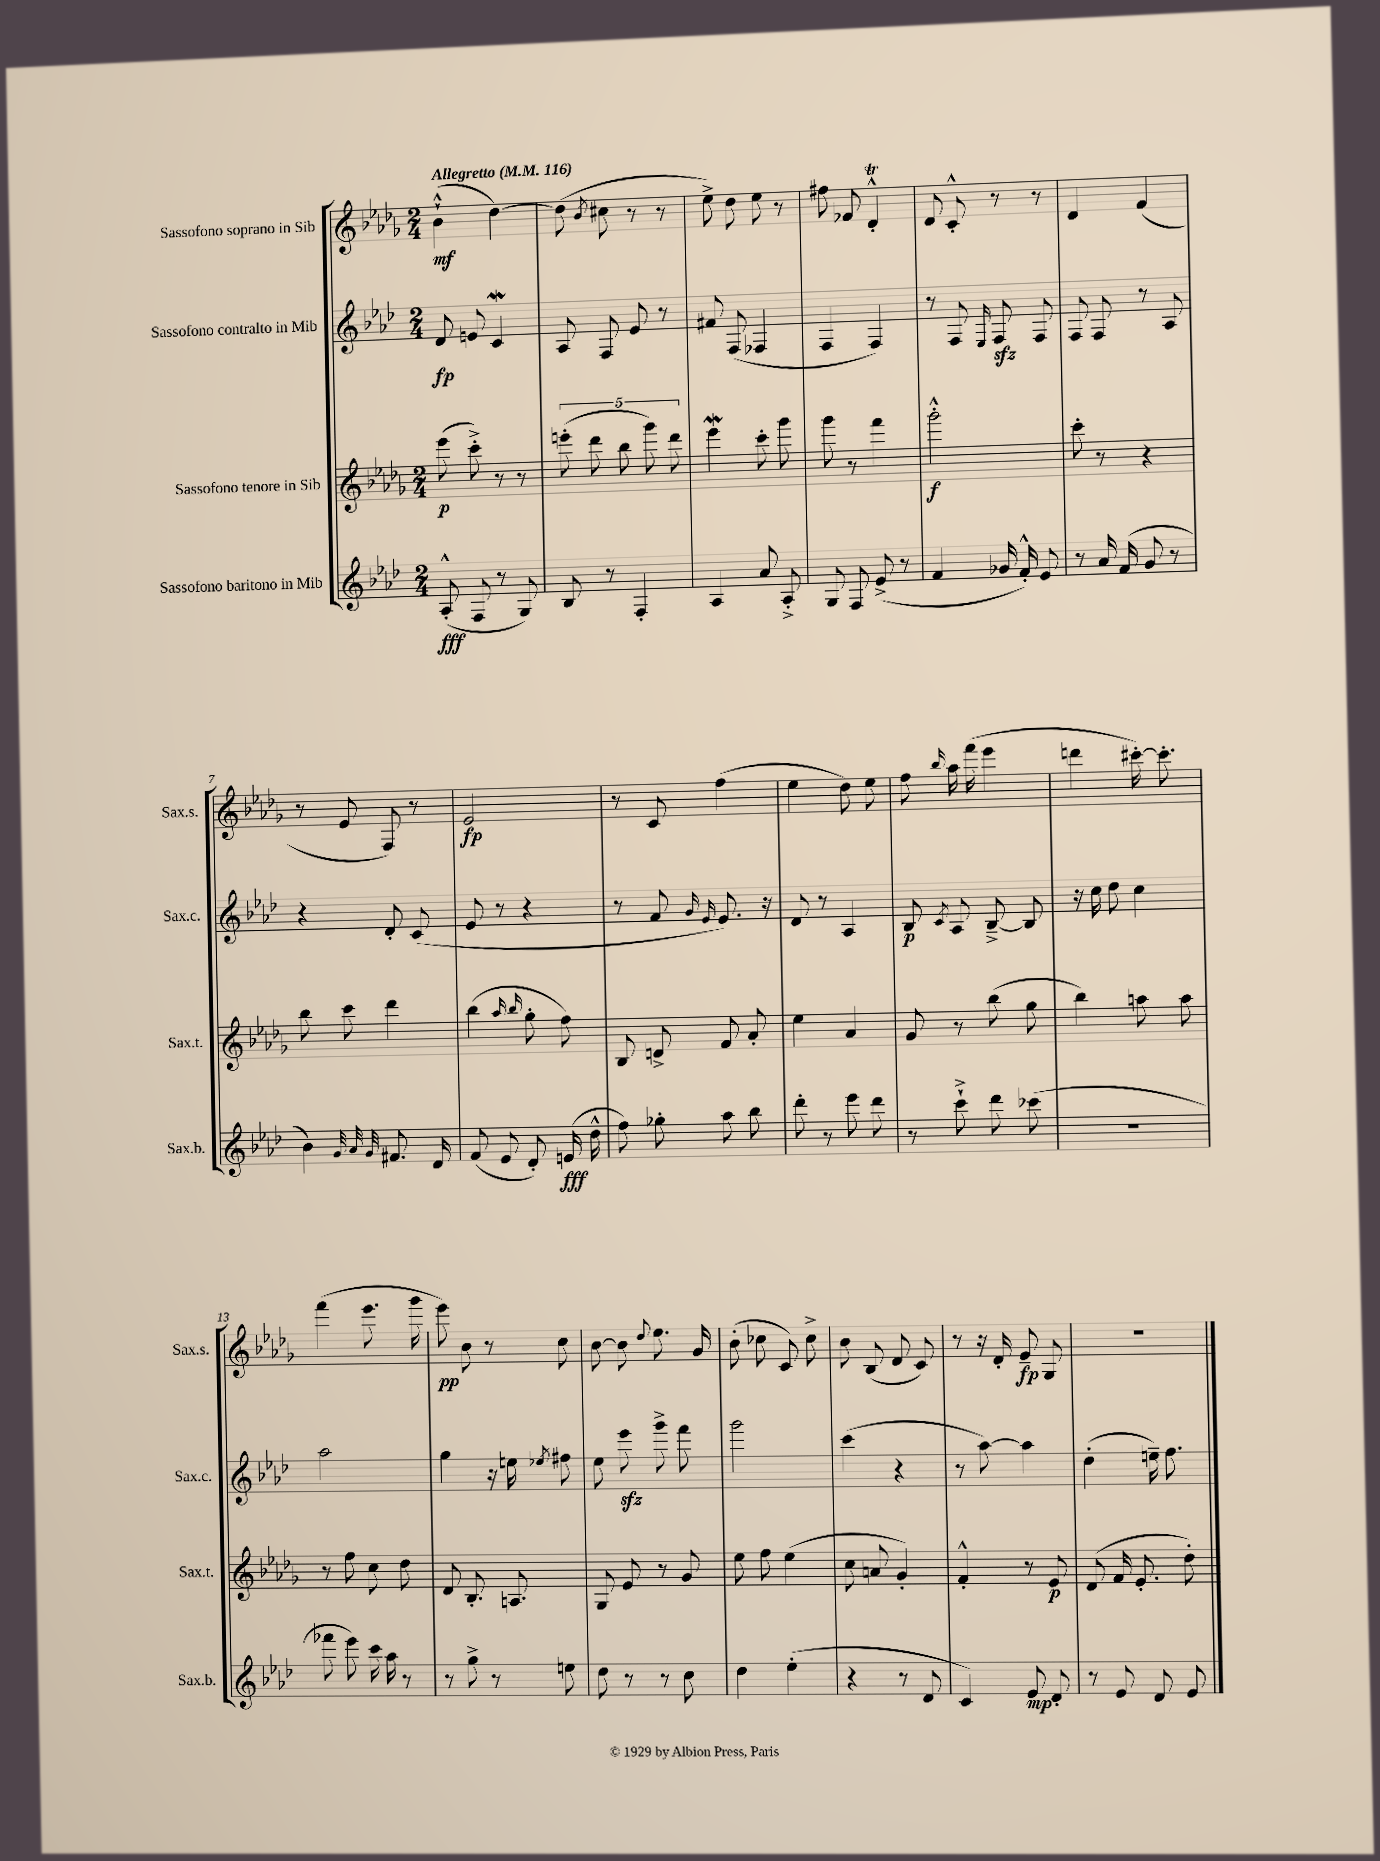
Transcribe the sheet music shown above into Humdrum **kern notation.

**kern	**dynam	**kern	**dynam	**kern	**dynam	**kern	**dynam
*part4	*part4	*part3	*part3	*part2	*part2	*part1	*part1
*staff4	*staff4	*staff3	*staff3	*staff2	*staff2	*staff1	*staff1
*I"Sassofono baritono in Mib	*	*I"Sassofono tenore in Sib	*	*I"Sassofono contralto in Mib	*	*I"Sassofono soprano in Sib	*
*I'Sax.b.	*	*I'Sax.t.	*	*I'Sax.c.	*	*I'Sax.s.	*
*clefG2	*	*clefG2	*	*clefG2	*	*clefG2	*
*k[b-e-a-d-]	*	*k[b-e-a-d-g-]	*	*k[b-e-a-d-]	*	*k[b-e-a-d-g-]	*
*M2/4	*	*M2/4	*	*M2/4	*	*M2/4	*
*MM116	*	*MM116	*	*MM116	*	*MM116	*
=1	=1	=1	=1	=1	=1	=1	=1
!	!	!	!	!	!	!LO:TX:a:B:t=Allegretto	!
(8A-'^^/	fff	(8eee-\	p	8d-/	fp	(4b-`^^\	mf
8F/	.	8ccc'^\)	.	8en/	.	.	.
8r	.	8r	.	4cW/	.	[4dd-\)	.
8G/)	.	8r	.	.	.	.	.
=2	=2	=2	=2	=2	=2	=2	=2
8B-/	.	(10eeen'\	.	8A-/	.	(8dd-\]	.
.	.	10ddd-\	.	.	.	.	.
.	.	.	.	.	.	8qb-/	.
8r	.	.	.	8F/	.	8cc#X\	.
.	.	10bb-\	.	.	.	.	.
4F'/	.	.	.	8e-/	.	8r	.
.	.	10ggg-\)	.	.	.	.	.
.	.	.	.	8r	.	8r	.
.	.	10ddd-\	.	.	.	.	.
=3	=3	=3	=3	=3	=3	=3	=3
4A-/	.	4eee-W\	.	8f#X/	.	8ee-^\)	.
.	.	.	.	(8F/	.	8dd-\	.
8a-/	.	8ccc'\	.	4F-X/	.	8ee-\	.
8A-'^/	.	8ggg-\	.	.	.	8r	.
=4	=4	=4	=4	=4	=4	=4	=4
8G/	.	8ggg-\	.	4F/	.	8ff#X\	.
8F/	.	8r	.	.	.	8f-X/	.
(8e-^/	.	4fff\	.	4F/)	.	4d-T'^^/	.
8r	.	.	.	.	.	.	.
=5	=5	=5	=5	=5	=5	=5	=5
4f/	.	2ggg-'^^\	f	8r	.	8d-/	.
.	.	.	.	8F/	.	8c'^^/	.
.	.	.	.	16qqE-/	.	.	.
16g-X/	.	.	.	8Fzz/	.	8r	.
16f'^^/)	.	.	.	.	.	.	.
8e-/	.	.	.	8F/	.	8r	.
=6	=6	=6	=6	=6	=6	=6	=6
8r	.	8ccc'\	.	8F/	.	4d-/	.
16a-/	.	8r	.	8F/	.	.	.
(16f/	.	.	.	.	.	.	.
8g/	.	4r	.	8r	.	(4f/	.
8r	.	.	.	8A-/	.	.	.
!!LO:LB:g=z
=7	=7	=7	=7	=7	=7	=7	=7
4b-\)	.	8bb-\	.	4r	.	8r	.
.	.	8ccc\	.	.	.	8e-/	.
32qqg/	.	.	.	.	.	.	.
32qqa-/	.	.	.	.	.	.	.
32qqg/	.	.	.	.	.	.	.
8.f#X/	.	4ddd-\	.	8d-'/	.	8F/)	.
.	.	.	.	(8c/	.	8r	.
16d-/	.	.	.	.	.	.	.
=8	=8	=8	=8	=8	=8	=8	=8
(8f/	.	(4bb-\	.	8e-/	.	2e-/	fp
8e-/	.	.	.	8r	.	.	.
.	.	16qqaa-/	.	.	.	.	.
.	.	16qqbb-/	.	.	.	.	.
8d-'/)	.	8gg-'\	.	4r	.	.	.
(16en/	fff	8ff\)	.	.	.	.	.
16dd-^^\	.	.	.	.	.	.	.
=9	=9	=9	=9	=9	=9	=9	=9
8ff\)	.	8B-/	.	8r	.	8r	.
8gg-X'\	.	8dn^/	.	8f/	.	8c/	.
.	.	.	.	16qqg/	.	.	.
.	.	.	.	16qqe-/	.	.	.
8aa-\	.	8f/	.	8.e-/)	.	(4ff\	.
8bb-\	.	8a-'/	.	.	.	.	.
.	.	.	.	16r	.	.	.
=10	=10	=10	=10	=10	=10	=10	=10
8ddd-'\	.	4ee-\	.	8d-/	.	4ee-\	.
8r	.	.	.	8r	.	.	.
8eee-\	.	4a-/	.	4A-/	.	8dd-\)	.
8ddd-\	.	.	.	.	.	8ee-\	.
=11	=11	=11	=11	=11	=11	=11	=11
8r	.	8g-/	.	8B-/	p	8ff\	.
.	.	.	.	8qc/	.	16qqbb-/	.
8ccc`^\	.	8r	.	8A-/	.	16aa-\	.
.	.	.	.	.	.	(16fff\	.
8ddd-\	.	(8bb-\	.	[8B-~^/	.	4eee-\	.
(8ccc-X\	.	8gg-\	.	8B-/]	.	.	.
=12	=12	=12	=12	=12	=12	=12	=12
2r	.	4bb-\)	.	16r	.	4dddn\	.
.	.	.	.	16cc\	.	.	.
.	.	.	.	8dd-\	.	.	.
.	.	8aan\	.	4cc\	.	[16ccc#X'\)	.
.	.	.	.	.	.	8.ccc#'\]	.
.	.	8aa\	.	.	.	.	.
!!LO:LB:g=z
=13	=13	=13	=13	=13	=13	=13	=13
8fff-X\	.	8r	.	2aa-\	.	(4fff\	.
8eee-\)	.	8ff\	.	.	.	.	.
16ccc\	.	8cc\	.	.	.	8.eee-\	.
16aa-\	.	.	.	.	.	.	.
8r	.	8dd-\	.	.	.	.	.
.	.	.	.	.	.	16ggg-\	.
=14	=14	=14	=14	=14	=14	=14	=14
8r	.	8d-/	.	4gg\	.	8eee-\)	pp
8gg^\	.	8.B-'/	.	.	.	8b-\	.
8r	.	.	.	16r	.	8r	.
.	.	8.An/	.	16een\	.	.	.
.	.	.	.	8qee-X/	.	.	.
8een\	.	.	.	8ff#X\	.	8cc\	.
=15	=15	=15	=15	=15	=15	=15	=15
8dd-\	.	8G-/	.	8ee-\	.	[8b-\	.
8r	.	8e-/	.	8eee-zz\	.	8b-\]	.
.	.	.	.	.	.	8qqdd-/	.
8r	.	8r	.	8ggg^\	.	8.ee-\	.
8cc\	.	8g-/	.	8fff\	.	.	.
.	.	.	.	.	.	16g-/	.
=16	=16	=16	=16	=16	=16	=16	=16
4dd-\	.	8ee-\	.	2ggg\	.	(8b-'\	.
.	.	8ff\	.	.	.	8cc-X\	.
(4ee-'\	.	(4ee-\	.	.	.	8c/)	.
.	.	.	.	.	.	8cc-^\	.
=17	=17	=17	=17	=17	=17	=17	=17
4r	.	8cc\	.	(4ccc\	.	8b-\	.
.	.	8an/	.	.	.	(8B-/	.
8r	.	4g-'/)	.	4r	.	8d-/	.
8d-/	.	.	.	.	.	8c/)	.
=18	=18	=18	=18	=18	=18	=18	=18
4c/)	.	4f'^^/	.	8r	.	8r	.
.	.	.	.	[8aa-\)	.	16r	.
.	.	.	.	.	.	16d-'/	.
8e-/	mp	8r	.	4aa-\]	.	8e-~/	fp
8d-'/	.	8e-/	p	.	.	8G-/	.
=19	=19	=19	=19	=19	=19	=19	=19
8r	.	(8d-/	.	(4dd-'\	.	2r	.
8e-/	.	16f/	.	.	.	.	.
.	.	8.e-'/	.	.	.	.	.
8d-/	.	.	.	16een~\)	.	.	.
.	.	.	.	8.ff\	.	.	.
8e-/	.	8dd-'\)	.	.	.	.	.
==	==	==	==	==	==	==	==
*-	*-	*-	*-	*-	*-	*-	*-
